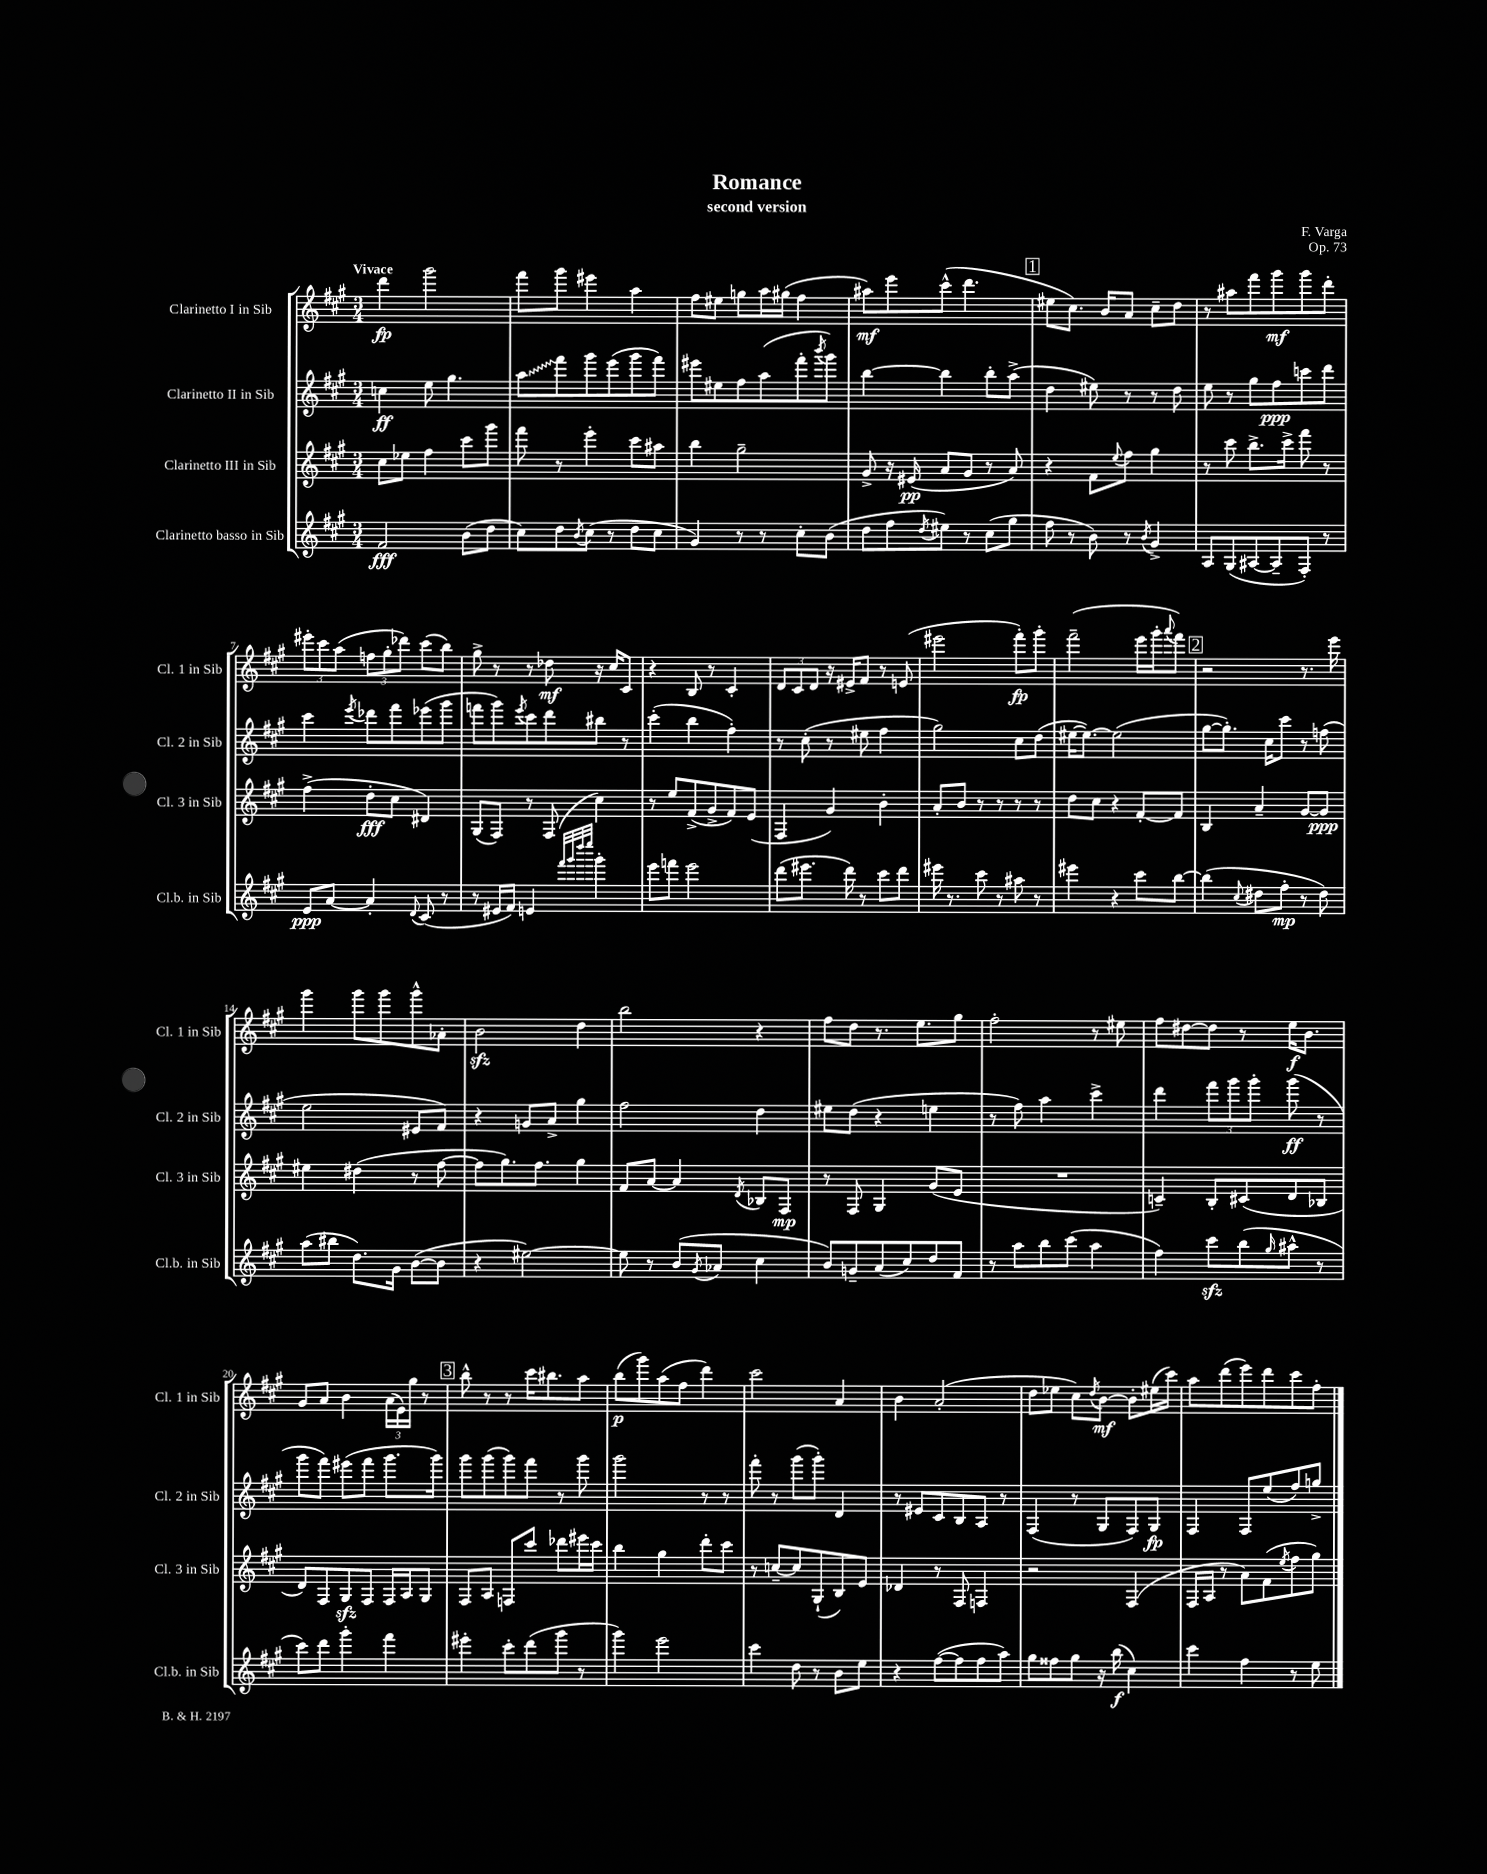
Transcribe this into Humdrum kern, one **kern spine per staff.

**kern	**kern	**kern	**kern
*staff4	*staff3	*staff2	*staff1
*clefG2	*clefG2	*clefG2	*clefG2
*k[f#c#g#]	*k[f#c#g#]	*k[f#c#g#]	*k[f#c#g#]
*M3/4	*M3/4	*M3/4	*M3/4
2f#	8cc#	4cc	4ddd
.	8ee-	.	.
.	4ff#	8ee	2ggg#
.	.	4.gg#	.
(8b	8ccc#	.	.
8dd	8ggg#	.	.
=	=	=	=
8cc#)	8fff#	8aa	8fff#
8dd	8r	8fff#	8ggg#
8qb	.	.	.
(8cc#	4eee'	8ggg#	4eee#
8r	.	(8eee	.
8dd	8ccc#	8ggg#	4aa
8cc#	8aa#	8fff#)	.
=	=	=	=
4g#)	4bb	8eee#	8ff#
.	.	8ee#	8ee#
8r	2gg#~	8ff#	8gg
8r	.	(8aa	16aa
.	.	.	(16gg#
8cc#'	.	8fff#'	4ff#
.	.	8qbbb	.
(8b	.	8ggg#)	.
=	=	=	=
8dd	8g#^	[4bb	8aa#)
8ff#	16r	.	8eee
.	(16e#	.	.
8qdd	.	.	.
8ee#)	8a	4bb]	(8ccc#^^
8r	8g#	.	4.ddd
(8cc#	8r	8bb'	.
8gg#	8a)	(8aa^	.
=	=	=	=
8ff#	4r	4dd	8ee#
8r	.	.	8.cc#)
8b)	8f#	8ee#)	.
.	.	.	16b
.	8qqee	.	.
8r	8ff#	8r	8a
8qb	.	.	.
4g#^	4gg#	8r	8cc#~
.	.	8dd	8dd
=	=	=	=
8A	8r	8ee	8r
(8G#	8ccc#	8r	8aa#
[8A#	8.bb^	8gg#	8fff#
8A#~]	.	8ff#	8ggg#
.	16ccc#^	.	.
8F#')	8fff#	8ccc	8ggg#
8r	8r	8ddd	8ddd'
=	=	=	=
8e	(4ff#^	4ccc#	12eee#'
.	.	.	12ccc#
[8a	.	.	.
.	.	.	(12aa
.	.	8qeee	.
4a']	8dd'	8ddd-	12ff
.	.	.	12gg#'
.	8cc#	8fff#	.
.	.	.	12ddd-)
8qqd	.	.	.
(8c#	4d#)	(8eee-	(8ccc#
8r	.	8ggg#	8bb)
=	=	=	=
8r	(8G#	8fff	8gg#^
16e#	8F#)	8ggg#)	8r
16f#)	.	.	.
.	.	8qeee	.
4e	8r	8ccc#	8r
.	(8F#	8ddd	8dd-
32qqfff#	.	.	.
32qqggg#	.	.	.
32qqdddd	.	.	.
32qqeeee	.	.	.
4ggg#'	4cc#)	8bb#	16r
.	.	.	16cc#
.	.	8r	8c#
=	=	=	=
8eee	8r	(4ccc#'	4r
8fff	8ee	.	.
2eee	(8f#^	4bb	8B
.	8g#^	.	8r
.	8f#)	4ff#')	4c#'
.	(8e	.	.
=	=	=	=
(8ddd	4F#	8r	12d
.	.	.	12c#
8.eee#	.	(8cc#'	.
.	.	.	12d
.	4g#)	8r	16r
16ddd)	.	.	16e#^
8r	.	8ee#	8f#
8ccc#	4b'	4ff#	8r
8ddd	.	.	(8e
=	=	=	=
16eee#	8a'	2gg#)	2eee#
8.r	.	.	.
.	8b	.	.
8ccc#	8r	.	.
8r	8r	.	.
8aa#	8r	8cc#	8fff#')
8r	8r	(8dd	8ggg#'
=	=	=	=
4eee#	8dd	[16ee#	(2fff#~
.	.	8.ee#_)	.
.	8cc#	.	.
4r	4r	(2ee#]	.
8ccc#	[8f#'	.	16eee
.	.	.	16ggg#'
.	.	.	8qqaaa
[8bb	8f#]	.	8fff#)
=	=	=	=
(4bb]	4B	[8gg#	2r
.	.	8.gg#'])	.
8qqcc#	.	.	.
8dd#	4a~	.	.
.	.	16cc#	.
8ff#'	.	8ccc#	.
8r	[8g#	8r	8.r
8dd#)	8g#]	(8ff	.
.	.	.	16eee
=	=	=	=
(8aa	4ee#	2ee	4ggg#
8bb#	.	.	.
8.dd)	(4dd#	.	8ggg#
.	.	.	8ggg#
16g#	.	.	.
([8b	8r	8e#	8ggg#^^
8b]	[8ff#	8f#)	8a-'
=	=	=	=
4r	8ff#]	4r	2b
.	8.gg#)	.	.
[2ee#)	.	8g	.
.	8.ff#	.	.
.	.	8a^	.
.	4gg#	4gg#	4dd
=	=	=	=
8ee#]	8f#	2ff#	2bb
8r	[8a	.	.
(8b	4a]	.	.
8qg#	.	.	.
8a-	.	.	.
.	8qd	.	.
4cc#	8B-	4dd	4r
.	8F#	.	.
=	=	=	=
8b)	8r	8ee#	8ff#
8g~	8F#	(8dd	8dd
(8a	4G#	4r	8.r
8cc#)	.	.	.
.	.	.	8.ee
8dd	(8g#	4ee	.
8f#	8e	.	8gg#
=	=	=	=
8r	2.r	8r	2ff#'
8aa	.	8ff#)	.
8bb	.	4aa	.
(8ccc#	.	.	.
4aa	.	4ccc#^	8r
.	.	.	8ee#
=	=	=	=
4ff#)	4c~)	4ddd	8ff#
.	.	.	[8dd#
8ccc#	8B'	12fff#	8dd#]
.	.	12ggg#	.
(8bb	(8c#	.	8r
.	.	12ggg#'	.
16qqgg#	.	.	.
8aa#^^	8d	(8ggg#	16ee
.	.	.	8.b
8r	8B-	8r	.
=	=	=	=
8ccc#)	8d)	8ggg#	8g#
8ddd	8F#	8fff#)	8a
4ggg#'	8G#	(8eee#	4b
.	8F#	8fff#	.
4fff#	16F#	8.ggg#	(24a
.	.	.	24e)
.	16A	.	.
.	.	.	24gg#
.	8G#	.	8r
.	.	16ggg#)	.
=	=	=	=
4eee#'	8F#	8ggg#	8bb^^
.	8A	(8ggg#	8r
8ccc#'	8F	8ggg#)	8r
(8ddd	8ccc#	8fff#	16ccc#
.	.	.	8.bb#
8ggg#	8ddd-	8r	.
8r	16eee#	8ggg#	8aa
.	16ccc#	.	.
=	=	=	=
4ggg#)	4bb	2ggg#	(8bb
.	.	.	8ggg#)
2eee	4gg#	.	(8aa
.	.	.	8ff#
.	8ddd'	8r	4ddd)
.	8ccc#	8r	.
=	=	=	=
4ccc#	8r	8fff#'	2ccc#
.	[8cc~	8r	.
8dd	8cc]	(8ggg#	.
8r	(8G#`	8ggg#')	.
8b	8B)	4d	4a
8ee	8e	.	.
=	=	=	=
4r	4d-	8r	4b
.	.	8e#	.
([8ff#	8r	8c#	(2a'
8ff#]	8F#	8B	.
8ff#	4F	8A	.
8aa)	.	8r	.
=	=	=	=
8gg#	2r	(4F#	8dd
8ff##	.	.	8ee-
8gg#	.	8r	8cc#)
.	.	.	8qdd
16r	.	8G#	[8b
(16bb	.	.	.
4cc#)	(4F#	8F#)	8b']
.	.	8G#	(16ee#
.	.	.	16ccc#)
=	=	=	=
4ccc#	16F#	4F#	8aa
.	16A	.	.
.	8r	.	(8ddd
4ff#	8a)	8F#	8eee)
.	(8f#	(8ee	8ddd
.	8qee	.	.
8r	8ff#	8ff#)	8ccc#
8ee	8gg#)	8gg^	8ff#'
==	==	==	==
*-	*-	*-	*-
